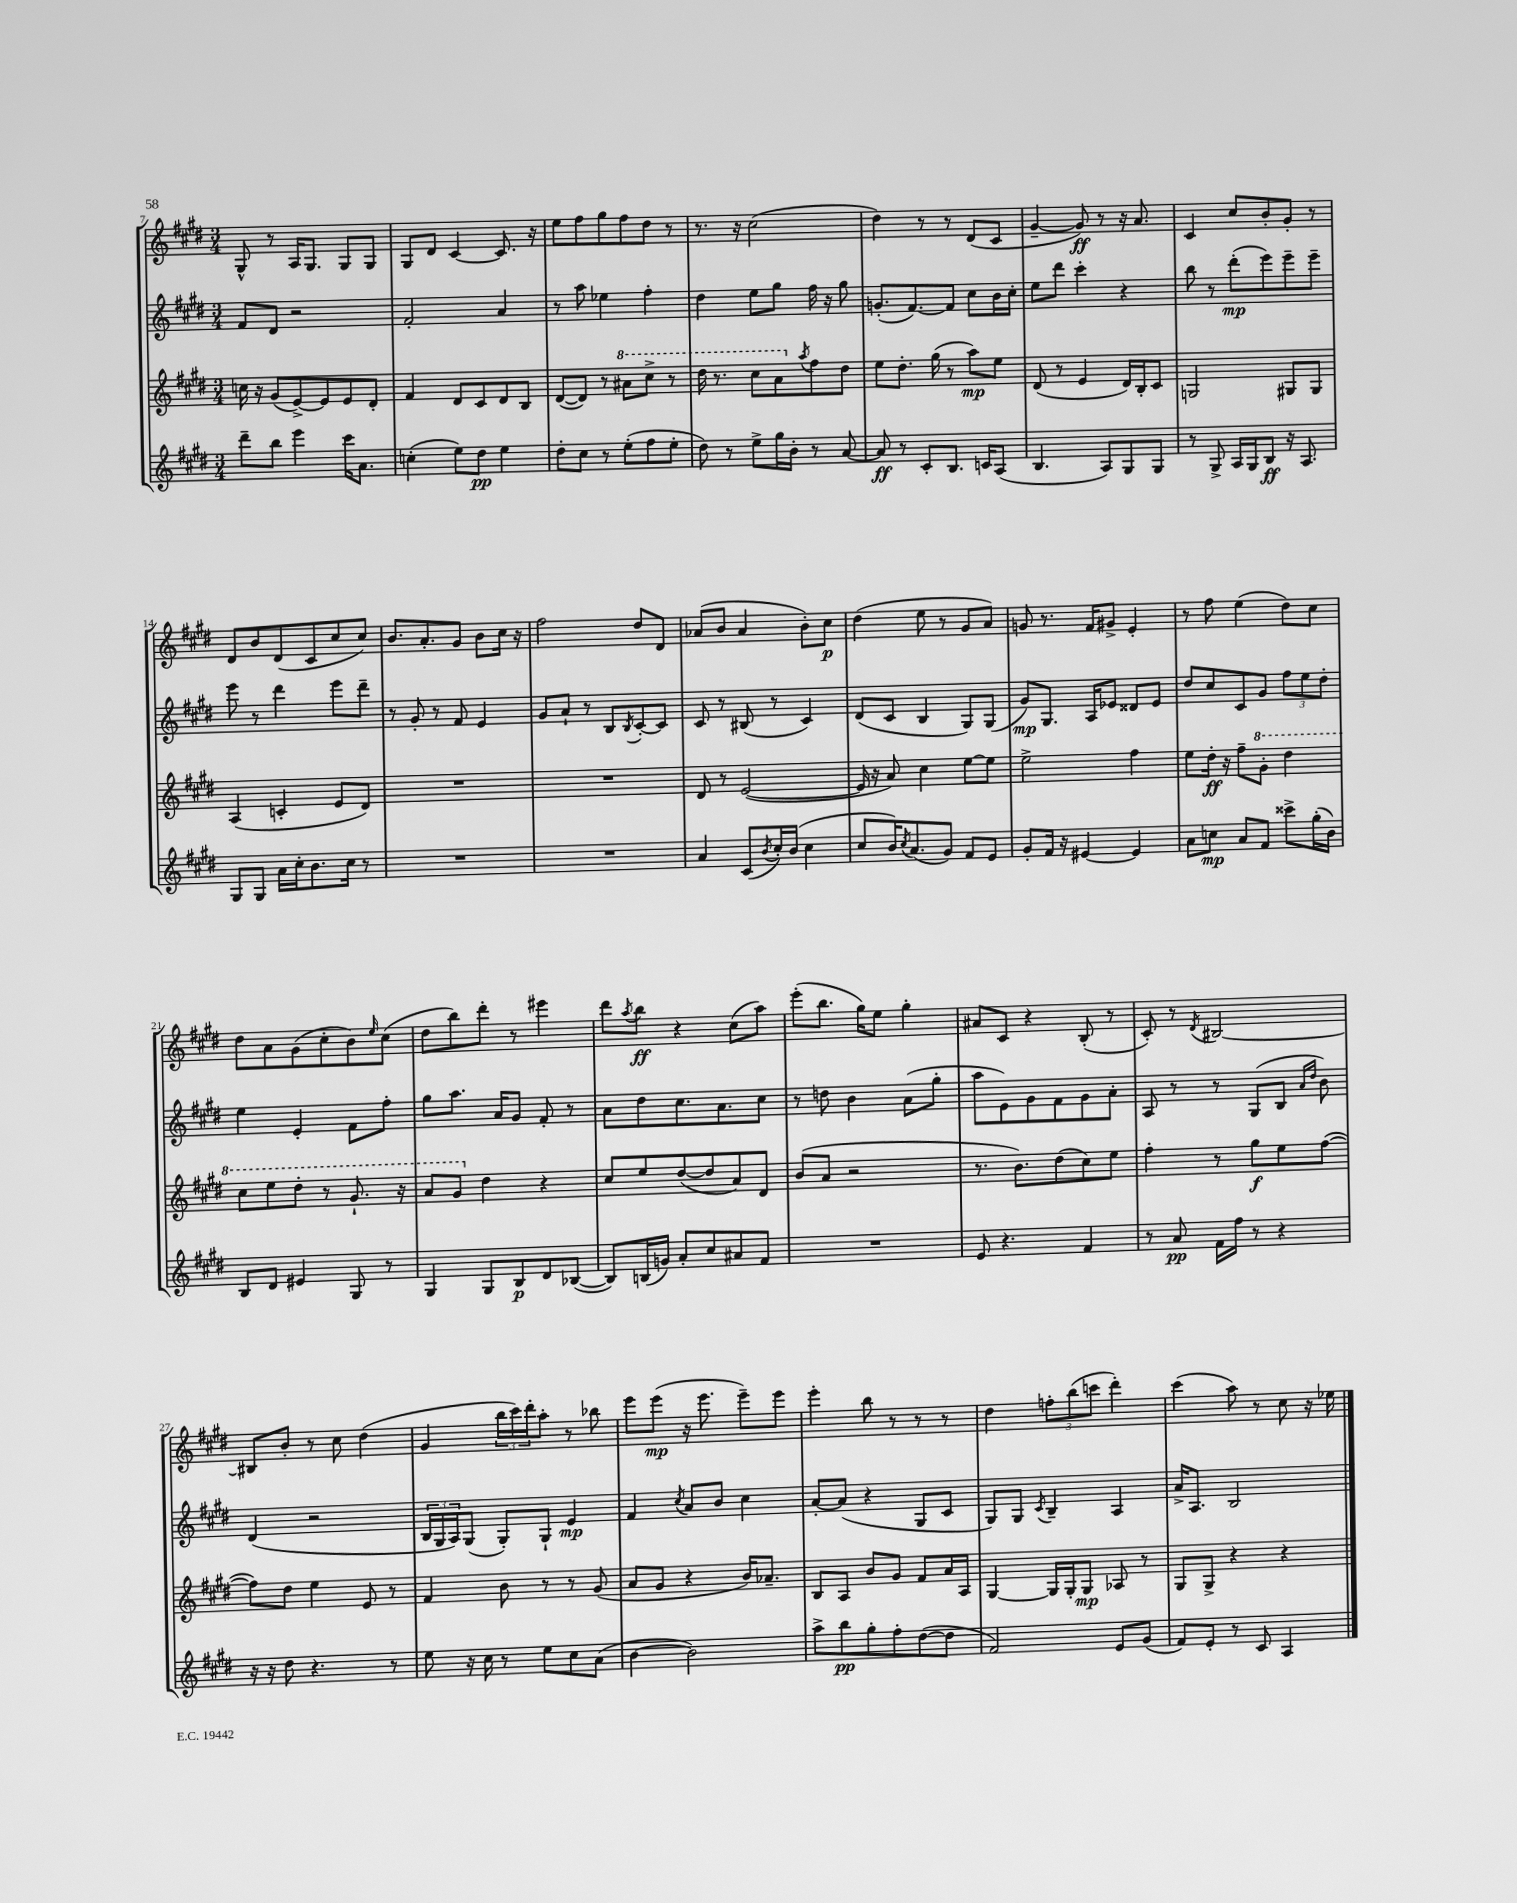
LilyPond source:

<<
\new StaffGroup <<
\new Staff = "s0" {
    \clef treble \key e \major \numericTimeSignature \time 3/4
    gis8-^ r8 a16 gis8. gis8 gis8 |
    gis8 dis'8 cis'4~ cis'8. r16 |
    e''8 fis''8 gis''8 fis''8 dis''8 r8 |
    r8. r16 cis''2( |
    dis''4) r8 r8 dis'8( cis'8 |
    gis'4~-- gis'8\ff) r8 r16 a'8. |
    cis'4 cis''8 b'8-. gis'8-. r8 |
    dis'8 b'8 dis'8( cis'8 cis''8 cis''8) |
    b'8. a'8.-. gis'8 b'8 cis''16 r16 |
    fis''2 dis''8 dis'8 |
    aes'8( b'8 aes'4 b'8-.) cis''8\p |
    dis''4( e''8 r8 gis'8 a'8) |
    g'8 r8. fis'16 gis'8-> e'4-. |
    r8 fis''8 e''4( dis''8) cis''8 |
    dis''8 a'8 gis'8( cis''8-. b'8) \grace { e''16 } cis''8( |
    dis''8 b''8) dis'''8-. r8 eis'''4 |
    dis'''8 \acciaccatura { a''8 } b''8\ff r4 cis''8( a''8) |
    e'''8-.( b''8. gis''16) e''8 gis''4-. |
    ais'8 cis'8 r4 b8-.( r8 |
    cis'8-.) r8 \acciaccatura { dis'8 } bis2~ |
    bis8 b'8-. r8 cis''8 dis''4( |
    gis'4 \tuplet 3/2 { b''16 cis'''16) dis'''16-. } a''8-. r8 bes''8 |
    e'''8 e'''8\mp( r16 e'''8. e'''8--) e'''8 |
    e'''4-. b''8 r8 r8 r8 |
    dis''4 \tuplet 3/2 { f''8-. b''8( c'''8 } dis'''4-.) |
    cis'''4( a''8) r8 cis''8 r16 ees''16 \bar "|." |
}
\new Staff = "s1" {
    \clef treble \key e \major \numericTimeSignature \time 3/4
    fis'8 dis'8 r2 |
    fis'2-. a'4 |
    r8 a''8 ees''4 fis''4-. |
    dis''4 e''8 gis''8 fis''16 r16 gis''8 |
    g'8.-.( fis'8.~) fis'8 cis''8 b'16 cis''16-. |
    e''8 dis'''8 cis'''4-. r4 |
    b''8 r8 dis'''8-.\mp( e'''8) e'''8-- e'''8-- |
    e'''8 r8 dis'''4 e'''8 dis'''8-- |
    r8 gis'8-. r8 fis'8 e'4 |
    gis'8 a'8-! r8 b8 \acciaccatura { b8 } cis'8~-. cis'8 |
    cis'8 r8 bis8( r8 cis'4) |
    dis'8( cis'8 b4 gis8) gis8( |
    gis'8\mp) gis8. a16 ees'8 disis'8 ees'8 |
    dis''8 cis''8 cis'8 gis'8 \tuplet 3/2 { fis''8 e''8 dis''8-. } |
    e''4 e'4-. fis'8 fis''8-. |
    gis''8 a''8. a'16 gis'8 fis'8-. r8 |
    a'8 dis''8 cis''8. a'8. cis''8 |
    r8 d''8 b'4 a'8( gis''8-. |
    a''8 e'8) gis'8 fis'8 gis'8 a'8-. |
    a8 r8 r8 gis8( b8 \grace { a'16 dis''16 } b'8) |
    dis'4( r2 |
    \tuplet 3/2 { b16 gis16 a16) } gis8( gis8-.) gis8-! e'4\mp |
    fis'4 \acciaccatura { cis''8 } a'8 b'8 cis''4 |
    a'8~-. a'8( r4 gis8 cis'8 |
    gis8) gis8 \acciaccatura { cis'8 } b4-- a4 |
    a'16-> a8. b2 \bar "|." |
}
\new Staff = "s2" {
    \clef treble \key e \major \numericTimeSignature \time 3/4
    c''16 r16 gis'8( e'8~->) e'8 e'8 dis'8-. |
    fis'4 dis'8 cis'8 dis'8 b8 |
    dis'8~( dis'8) r8 \ottava #1 ais''8 cis'''8-> r8 |
    dis'''16 r8. cis'''8 a''8 \ottava #0 \acciaccatura { a''8 } fis''8 dis''8 |
    e''8 dis''8.-. gis''16( r8 a''8\mp) e''8 |
    dis'8( r8 e'4 dis'16) b16-. cis'8 |
    g2 gis8 gis8 |
    a4( c'4-. e'8 dis'8) |
    R2. |
    R2. |
    dis'8 r8 e'2~( |
    e'16 r16 a'8) cis''4 e''8~ e''8 |
    e''2-> fis''4 |
    e''8 dis''16-.\ff r16 fis''8-- \ottava #1 gis''8-. dis'''4 |
    cis'''8 e'''8 dis'''8-. r8 gis''8.-! r16 |
    a''8 gis''8 \ottava #0 dis''4 r4 |
    cis''8 e''8 dis''8~( dis''8 a'8) dis'8 |
    b'8( a'8 r2 |
    r8. b'8.) dis''8( cis''8) e''8 |
    fis''4-. r8 gis''8\f e''8 fis''8~( |
    fis''8) dis''8 e''4 e'8 r8 |
    fis'4 b'8 r8 r8 gis'8( |
    a'8 gis'8 r4 b'16) aes'8.-- |
    b8 a8 b'8 gis'8 fis'8 a'16 a16 |
    gis4~ gis16 gis16-. gis8\mp aes8 r8 |
    gis8 gis8-> r4 r4 \bar "|." |
}
\new Staff = "s3" {
    \clef treble \key e \major \numericTimeSignature \time 3/4
    dis'''8-- b''8 e'''4 cis'''16 a'8. |
    c''4-.( e''8) dis''8\pp e''4 |
    dis''8-. cis''8 r8 e''8-.( fis''8 e''8-. |
    dis''8) r8 e''8-> gis''16 b'16-. r8 a'8~ |
    a'8\ff r8 cis'8-. b8. c'16 a8( |
    b4. a8) gis8 gis8 |
    r8 gis8-> a16 gis16 b8\ff r16 a8. |
    gis8 gis8 a'16 cis''16-. b'8. cis''16 r8 |
    R2. |
    R2. |
    a'4 cis'8( \acciaccatura { b'8 } cis''16-.) b'16( cis''4 |
    cis''8 b'16) \acciaccatura { cis''8 } a'8.( gis'8) fis'8 e'8 |
    gis'8-. fis'16 r16 eis'4~ eis'4 |
    a'8 c''8\mp a'8 fis'8 cisis'''8-> gis''16-.( b'16) |
    b8 dis'8 eis'4 gis8 r8 |
    gis4 gis8 b8\p dis'8 bes8~( |
    bes8) b16( g'16) a'8-. cis''8 ais'8 fis'8 |
    R2. |
    e'8 r4. fis'4 |
    r8 a'8\pp fis'16 fis''16 r8 r4 |
    r16 r16 dis''8 r4. r8 |
    e''8 r16 cis''16 r8 e''8 cis''8 a'8( |
    b'4~ b'2) |
    a''8-> b''8\pp gis''8-. fis''8-. dis''8~( dis''8 |
    fis'2) e'8 gis'8( |
    fis'8) e'8-. r8 cis'8 a4 \bar "|." |
}
>>
>>
\layout { \context { \Score currentBarNumber = #7 } }
